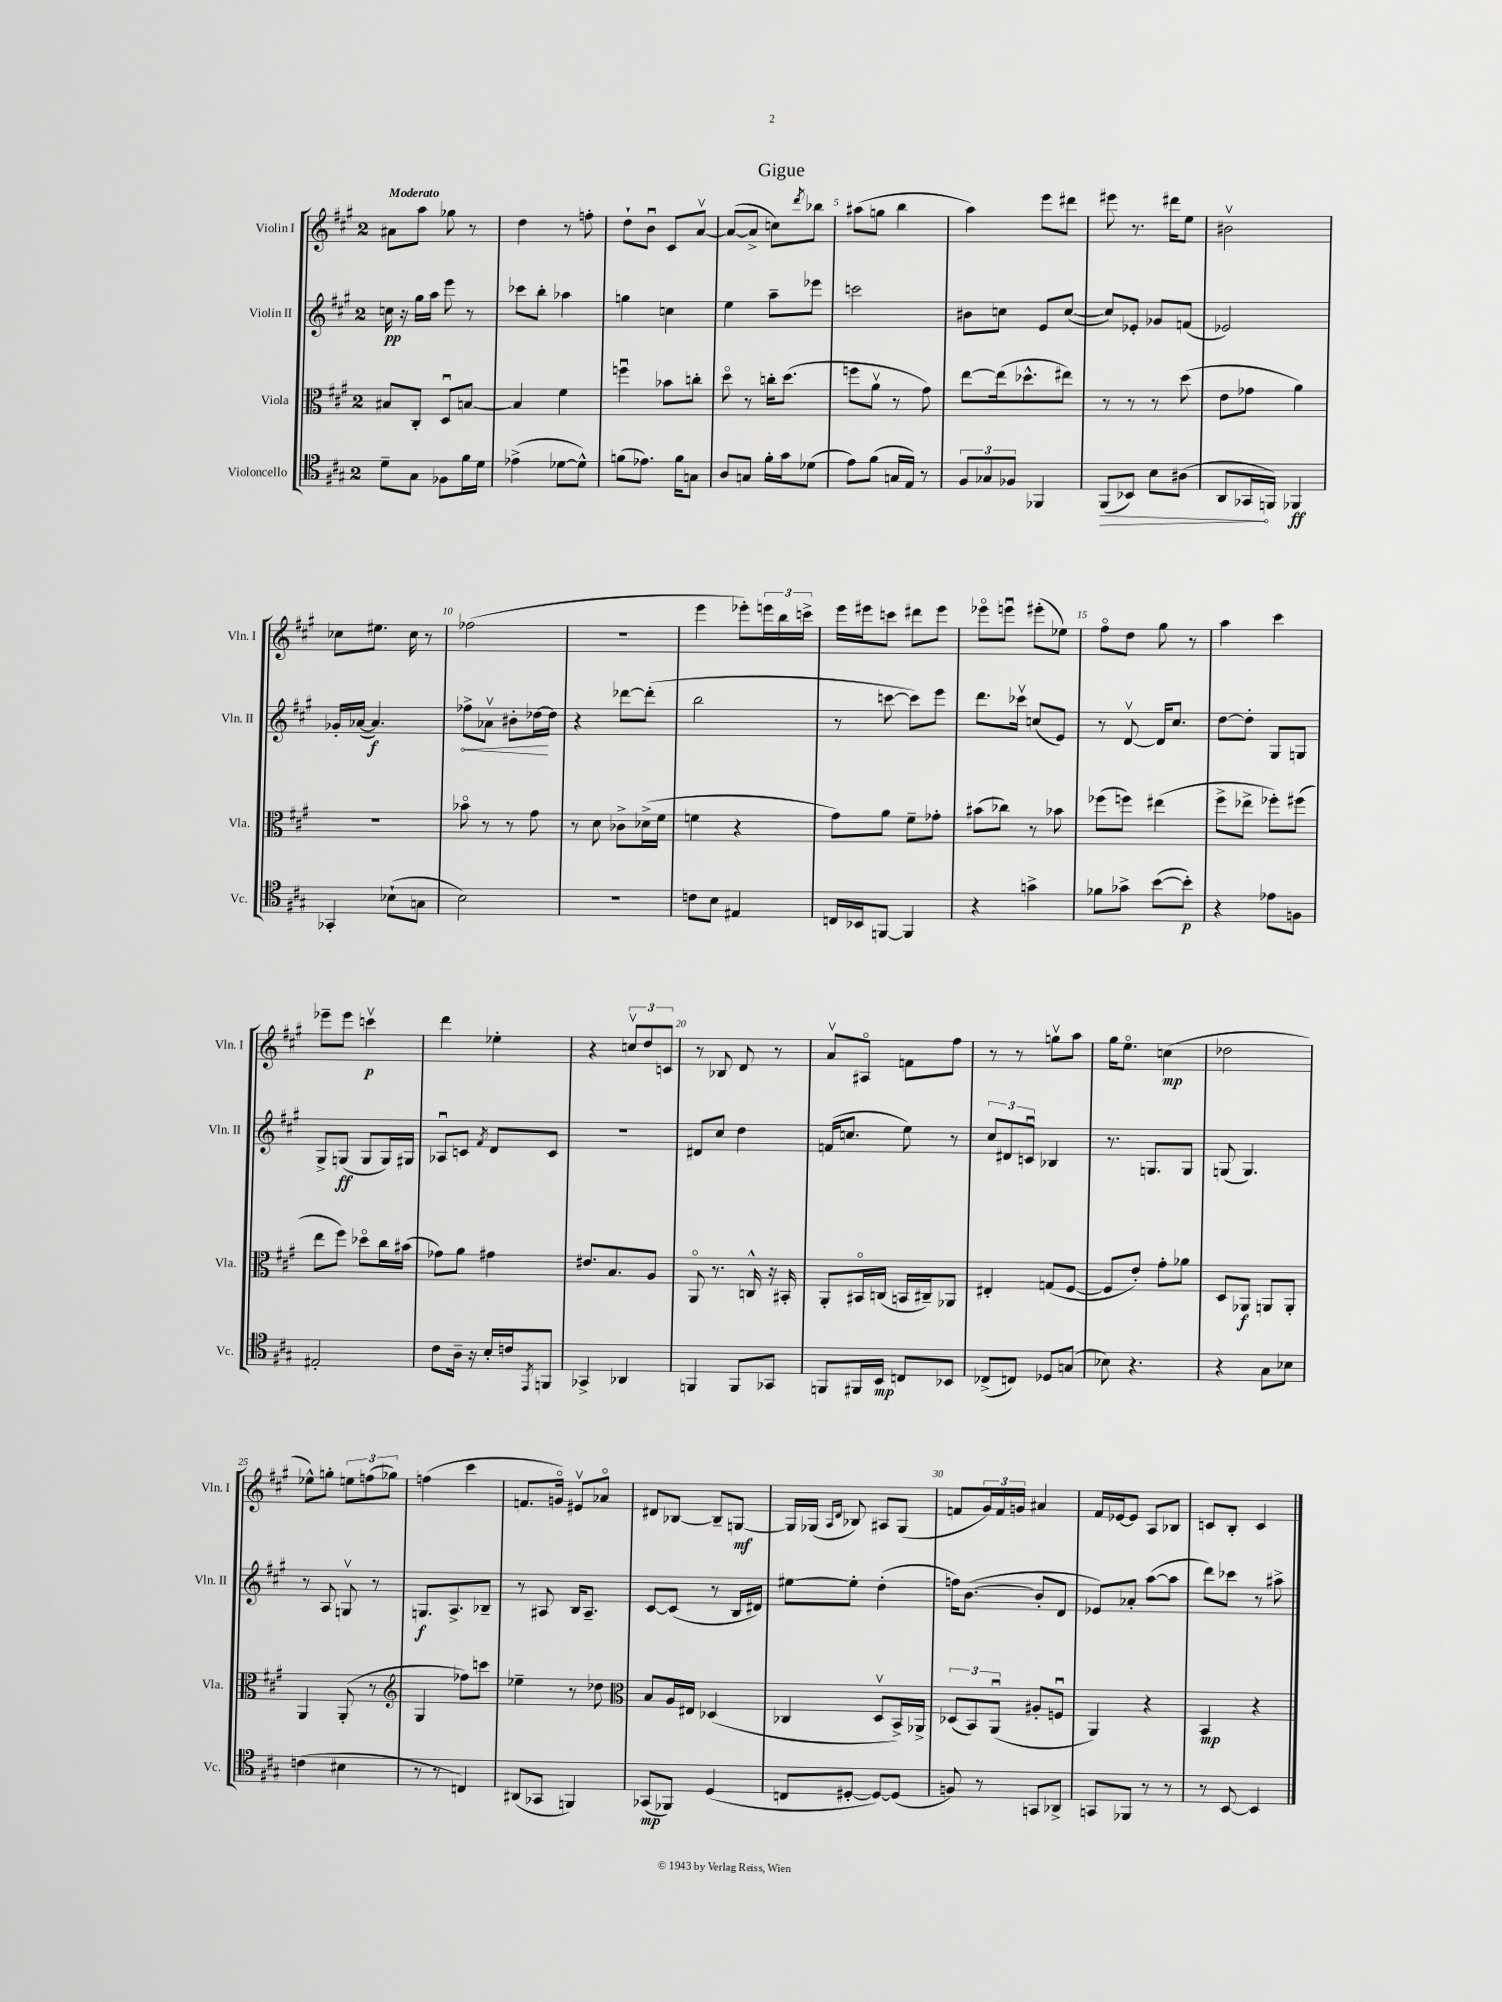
\header { title = "Gigue" }
<<
\new StaffGroup <<
\new Staff = "s0" \with { instrumentName = "Violin I" shortInstrumentName = "Vln. I" } {
    \clef treble \key a \major \once \override Staff.TimeSignature.style = #'single-digit \time 2/4 \tempo "Moderato"
    ais'8 a''8 ges''8 r8 |
    d''4 r8 f''8-. |
    d''8-! b'8\downbow cis'8 a'8~\upbow |
    a'8~( a'8-> c''8) \acciaccatura { d'''8 } bes''8 |
    ais''8( g''8 b''4 |
    a''4) e'''8 dis'''8 |
    eis'''8 r8. dis'''16 e''8 |
    bis'2\upbow |
    ces''8 eis''8. ces''16 r8 |
    fes''2( |
    R2 |
    e'''4 ees'''8-.) \tuplet 3/2 { e'''16 b''16 c'''16-> } |
    e'''16 eis'''16 c'''8 dis'''8 eis'''8 |
    ees'''8\flageolet e'''8\downbow eis'''8-.( ees''8) |
    fis''8\flageolet d''8 gis''8 r8 |
    a''4 cis'''4 |
    ees'''8-- ees'''8 c'''4\upbow\p |
    d'''4 ees''4-. |
    r4 \tuplet 3/2 { c''8\upbow d''8 c'8 } |
    r8 bes8 d'8 r8 |
    a'8\upbow ais8\flageolet f'8 fis''8 |
    r8 r8 g''8\upbow a''8 |
    gis''16 e''8.\flageolet c''4\mp( |
    des''2 |
    ees''8-^) g''8-. \tuplet 3/2 { e''8 f''8( ges''8) } |
    f''4( cis'''4 |
    f'8. g'16\flageolet) eis'8\upbow aes'8\flageolet |
    dis'8 bes8~ bes8-- g8~\mf |
    g16 ges16( \grace { a16 d'16 } bes8) ais8 ges8( |
    f'8 \tuplet 3/2 { gis'16) f'16 g'16 } ais'4 |
    fis'16 ees'16~ ees'8 a8 bes8 |
    c'8 b8-. c'4 \bar "|." |
}
\new Staff = "s1" \with { instrumentName = "Violin II" shortInstrumentName = "Vln. II" } {
    \clef treble \key a \major \once \override Staff.TimeSignature.style = #'single-digit \time 2/4
    c''16\pp r16 gis''16 a''16 e'''8 r8 |
    ces'''8 b''8-. aes''4 |
    g''4 c''4 |
    e''4 a''8-- ees'''8 |
    c'''2 |
    bis'8 c''8 e'8 c''8~( |
    c''8) ees'8-. ges'8 f'8( |
    ees'2) |
    ges'16-. aes'16~( aes'4.\f) |
    \once \override Hairpin.circled-tip = ##t fes''8->\< aes'8\upbow bis'8-. des''16~\! des''16 |
    r4 des'''8~ des'''8-.( |
    b''2 |
    r8 c'''8~ c'''8) e'''8 |
    d'''8. ces'''16\upbow c''8( e'8) |
    r8 d'8~\upbow d'16 cis''8. |
    d''8~ d''8-. gis8 g8 |
    gis8-> g8\ff( g8 g16) gis16 |
    aes8\downbow c'8 \acciaccatura { fis'8 } d'8 c'8 |
    R2 |
    dis'8 cis''8 d''4 |
    f'16( c''8. e''8) r8 |
    \tuplet 3/2 { cis''8 dis'8 c'8\downbow } bes4 |
    r8. g8. g8 |
    g8( g4.) |
    r8 a8 g8\upbow r8 |
    g8.\f a8.-> bes8-- |
    r8 ais8 b16 ais8.-- |
    cis'8~ cis'8( r8 b16 dis'16) |
    eis''8~ eis''8-. d''4-.( |
    f''16) b'8.~( b'8-. d'8 |
    ees'8) aes'8-. a''8~( a''8 |
    d'''8) ces'''8 r8 ais''8-> \bar "|." |
}
\new Staff = "s2" \with { instrumentName = "Viola" shortInstrumentName = "Vla." } {
    \clef alto \key a \major \once \override Staff.TimeSignature.style = #'single-digit \time 2/4
    bis8 cis8-. d8\downbow b8~ |
    b4 fis'4 |
    f''4\downbow bes'8 c''8-. |
    d''8\flageolet r8 c''16-. d''8.( |
    f''8 a'8\upbow r8 gis'8) |
    e''8~ e''16( des''8.-^ eis''8) |
    r8 r8 r8 d''8( |
    e'8 ges'8 a'4) |
    R2 |
    bes'8\flageolet r8 r8 gis'8 |
    r8 d'8 ces'8-> des'16->( fis'16 |
    f'4 r4 |
    gis'8) a'8 fis'8-- ges'8-. |
    bis'8( ces''8) r8 bes'8 |
    fes''8( f''8) eis''4( |
    fis''8-> ees''8-> fes''8-.) fis''8( |
    e''8 fis''8) des''8\flageolet cis''16 bis'16( |
    ges'8) a'8 gis'4 |
    eis'8. b8. a8 |
    a,8\flageolet r8. c16-^ r16 bis,16-. |
    a,8-. bis,16\flageolet c16( b,16 cis16--) aes,8 |
    eis4-. g8( fis8~ |
    fis8 e'8-.) gis'8-. aes'8 |
    d8 aes,8\f a,8 a,8-. |
    a,4 a,8-.( r8 |
    \clef treble gis4 fes''8) c'''8 |
    ees''4-- r8 des''8 |
    \clef alto b8 a16 eis16 des4( |
    ces4 d8\upbow b,16->) aes,16-> |
    \tuplet 3/2 { des8( b,8) a,8\downbow( } ais8-. f8\downbow |
    a,4) r4 |
    b,4\mp r4 \bar "|." |
}
\new Staff = "s3" \with { instrumentName = "Violoncello" shortInstrumentName = "Vc." } {
    \clef tenor \key a \major \once \override Staff.TimeSignature.style = #'single-digit \time 2/4
    d'8-- gis8 fes8 fis'16 d'16 |
    ees'4->( des'8~ des'8-^) |
    f'8( ees'8.) f'16 g8 |
    a8 g8 fis'16-. gis'16 des'8( |
    e'8) fis'8( g16 e16) r8 |
    \tuplet 3/2 { fis8 ges8 fes8 } fes,4 |
    \once \override Hairpin.circled-tip = ##t fis,8\>( bes,8) b8 ais8( |
    a,8 ges,16\! f,16) fes,4\ff |
    ges,4-. bes8-!( g8 |
    b2) |
    R2 |
    c'8 b8 eis4 |
    c16 bes,16 f,8~ f,4 |
    r4 g'4-> |
    fes'8 ges'8-> b'8~( b'8-.\p) |
    r4 ees'8 f8 |
    eis2-. |
    cis'8 a16-- r16 b16-. c'16 \acciaccatura { e,8 } f,8 |
    ges,4-> aes,4 |
    f,4 f,8 ges,8 |
    f,8 fis,16 b,16\mp c8 bes,8 |
    ces8->( c8) des8 g8( |
    bes8) r4. |
    r4 gis8 bes8 |
    c'4( bis4 |
    r8 r8 c4) |
    ais,8( ges,8 f,4) |
    ges,8\mp( fes,8) d4( |
    c8 dis8~-. dis8~) dis8( |
    f8) r8 g,8 aes,8-> |
    g,8 fes,8 r8 r8 |
    r8 b,8~ b,4 \bar "|." |
}
>>
>>
\layout { \context { \Score \override BarNumber.break-visibility = ##(#f #t #t) barNumberVisibility = #(every-nth-bar-number-visible 5) } }
